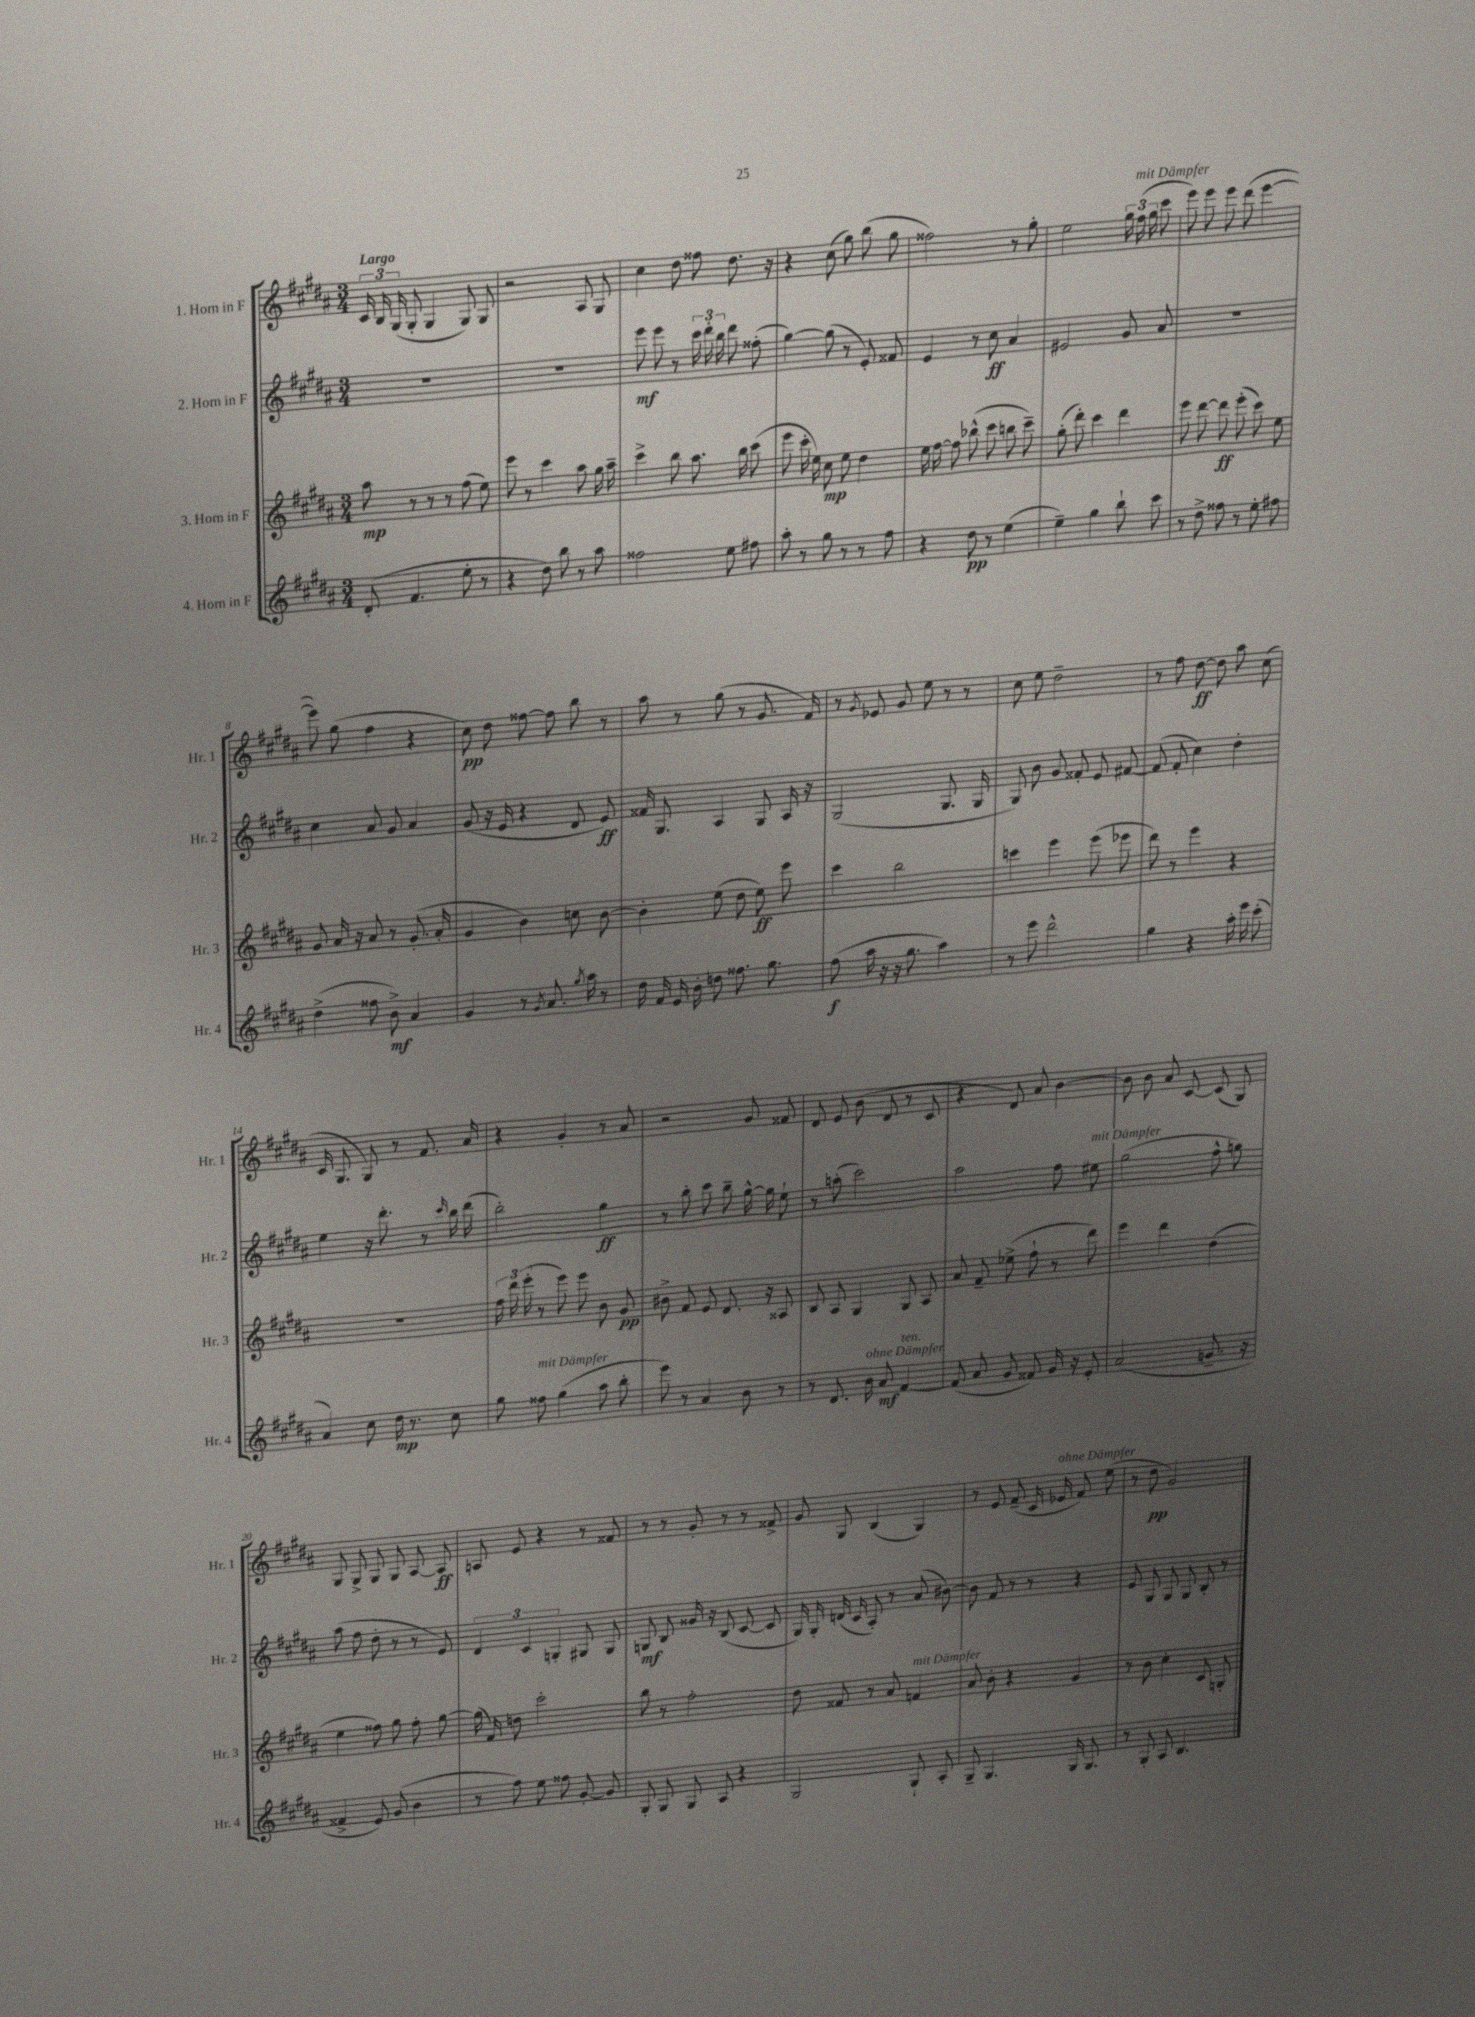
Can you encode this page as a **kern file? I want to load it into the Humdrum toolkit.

**kern	**dynam	**kern	**dynam	**kern	**dynam	**kern	**dynam
*part4	*part4	*part3	*part3	*part2	*part2	*part1	*part1
*staff4	*staff4	*staff3	*staff3	*staff2	*staff2	*staff1	*staff1
*I"4. Horn in F	*	*I"3. Horn in F	*	*I"2. Horn in F	*	*I"1. Horn in F	*
*I'Hr. 4	*	*I'Hr. 3	*	*I'Hr. 2	*	*I'Hr. 1	*
*clefG2	*	*clefG2	*	*clefG2	*	*clefG2	*
*k[f#c#g#d#a#]	*	*k[f#c#g#d#a#]	*	*k[f#c#g#d#a#]	*	*k[f#c#g#d#a#]	*
*M3/4	*	*M3/4	*	*M3/4	*	*M3/4	*
=1	=1	=1	=1	=1	=1	=1	=1
!	!	!	!	!	!	!LO:TX:a:B:t=Largo	!
(8d#'/	.	8aa#\	mp	2.r	.	24c#/	.
.	.	.	.	.	.	24B/	.
.	.	.	.	.	.	(24G#/	.
4.f#/	.	8r	.	.	.	8G#'/	.
.	.	8r	.	.	.	4G#/	.
.	.	8r	.	.	.	.	.
8ee'\	.	(8ff#\	.	.	.	8G#/)	.
8r	.	8ee\)	.	.	.	8G#/	.
=2	=2	=2	=2	=2	=2	=2	=2
4r	.	8eee\	.	2.r	.	2r	.
.	.	8r	.	.	.	.	.
8dd#\)	.	4ccc#\	.	.	.	.	.
8bb\	.	.	.	.	.	.	.
8r	.	8aa#\	.	.	.	8A#/	.
8aa#\	.	16gg#\	.	.	.	8G#/	.
.	.	16aa#~\	.	.	.	.	.
=3	=3	=3	=3	=3	=3	=3	=3
2ff##X\	.	4ccc#^\	.	8eee\	mf	4cc#\	.
.	.	.	.	8eee\	.	.	.
.	.	8bb\	.	8r	.	8dd#\	.
.	.	8.aa#\	.	24ccc#\	.	8ff##X\	.
.	.	.	.	24ddd#'\	.	.	.
.	.	.	.	24bb\	.	.	.
8ee\	.	.	.	8ddd#\	.	8.dd#\	.
.	.	16bb\	.	.	.	.	.
8ff#X\	.	(8ccc#\	.	(8ff##X'\	.	.	.
.	.	.	.	.	.	16r	.
=4	=4	=4	=4	=4	=4	=4	=4
8aa#'\	.	8eee\	.	[4gg#\)	.	4r	.
8r	.	16ccc#'\	.	.	.	.	.
.	.	16ee\)	.	.	.	.	.
8gg#\	.	8cc#\	mp	(8gg#\]	.	(8cc#\	.
8r	.	8ee\	.	8r	.	8gg#\)	.
8r	.	4dd#\	.	8e'/)	.	(8bb\	.
8ff#\	.	.	.	8f##X/	.	8gg#\	.
=5	=5	=5	=5	=5	=5	=5	=5
4r	.	16ee\	.	4e/	.	2ff##X\)	.
.	.	[16ff#\	.	.	.	.	.
.	.	8ff#\]	.	.	.	.	.
8dd#\	pp	(8bb-X^^\	.	8r	.	.	.
8r	.	8ccc#\	.	8cc#\	ff	.	.
(4ee\	.	8bbn\	.	4a#/	.	8r	.
.	.	8ccc#~\)	.	.	.	8gg#'\	.
=6	=6	=6	=6	=6	=6	=6	=6
4ee~\)	.	(8gg#'\	.	2e#X/	.	2ee\	.
.	.	8ddd#'\)	.	.	.	.	.
4gg#\	.	4ccc#\	.	.	.	.	.
8bb`\	.	4ddd#\	.	8g#/	.	24gg#\	.
!	!	!	!	!	!	!LO:TX:a:i:t=mit Dämpfer	!
.	.	.	.	.	.	(24ff#\	.
.	.	.	.	.	.	24gg#\	.
8ccc#\	.	.	.	8a#/	.	8ccc#\	.
=7	=7	=7	=7	=7	=7	=7	=7
8r	.	8eee\	.	2.r	.	8eee\)	.
8dd#^\	.	[8ddd#\	.	.	.	8eee\	.
8ff##X\	.	8ddd#\]	ff	.	.	8eee\	.
8r	.	(8eee'\	.	.	.	(8ddd#\	.
8ee'\	.	8ccc#\)	.	.	.	[4eee\	.
8ff#X\	.	8ee\	.	.	.	.	.
!!LO:LB:g=z
=8	=8	=8	=8	=8	=8	=8	=8
(4dd#^\	.	8g#/	.	4cc#\	.	8eee\])	.
.	.	16a#/	.	.	.	(8gg#\	.
.	.	16r	.	.	.	.	.
8ff##X\	.	8a#/	.	8a#/	.	4ff#\	.
8b^\)	mf	8r	.	8g#/	.	.	.
4a#/	.	(8.g#'/	.	4a#/	.	4r	.
.	.	16a#'/	.	.	.	.	.
=9	=9	=9	=9	=9	=9	=9	=9
4g#/	.	4g#/	.	(8g#/	.	8cc#\)	pp
.	.	.	.	16r	.	8dd#\	.
.	.	.	.	16e/	.	.	.
8r	.	4b\)	.	4r	.	[8ff##X\	.
8qg#/	.	.	.	.	.	.	.
8.a#/	.	.	.	.	.	8ff##\]	.
.	.	8ccn\	.	8d#/	.	8bb\	.
8qgg#/	.	.	.	.	.	.	.
16aa#\	.	.	.	.	.	.	.
8r	.	[8b\	.	8e/)	ff	8r	.
=10	=10	=10	=10	=10	=10	=10	=10
16dd#\	.	4b'\]	.	16f##X/	.	8aa#\	.
16f#/	.	.	.	8.G#/	.	.	.
16e/	.	.	.	.	.	8r	.
16b'\	.	.	.	.	.	.	.
8ddn\	.	(8ee\	.	4A#/	.	(8gg#\	.
8.ff##X\	.	8dd#\	.	.	.	8r	.
.	.	8ee\)	ff	8G#/	.	8.g#/	.
8.gg#\	.	.	.	.	.	.	.
.	.	8eee\	.	16A#/	.	.	.
.	.	.	.	16r	.	16f#/)	.
=11	=11	=11	=11	=11	=11	=11	=11
(8ff#\	f	4ccc#\	.	(2G#/	.	8r	.
.	.	.	.	.	.	8qg#/	.
16aa#\	.	.	.	.	.	8e-X/	.
16r	.	.	.	.	.	.	.
16r	.	2bb\	.	.	.	8g#/	.
8.gg#\	.	.	.	.	.	.	.
.	.	.	.	.	.	8ee\	.
4aa#\)	.	.	.	8.G#/	.	8r	.
.	.	.	.	.	.	8r	.
.	.	.	.	16G#/	.	.	.
=12	=12	=12	=12	=12	=12	=12	=12
8r	.	4cccn\	.	8G#/)	.	8cc#\	.
8eee\	.	.	.	8b\	.	8ee\	.
2ddd#^^\	.	4eee\	.	8g#/	.	2dd#~\	.
.	.	.	.	8f##X'/	.	.	.
.	.	(8eee\	.	8e/	.	.	.
.	.	8eee-X\	.	[8f#X/	.	.	.
=13	=13	=13	=13	=13	=13	=13	=13
4gg#\	.	8ddd#\)	.	(8f#/]	.	8r	.
.	.	8r	.	8f#'/	.	8ff#\	.
4r	.	4eee\	.	4cc#\)	.	[8dd#\	ff
.	.	.	.	.	.	8dd#\]	.
16aa#'\	.	4r	.	4dd#'\	.	8aa#\	.
16eee\	.	.	.	.	.	.	.
(8ccc#'\	.	.	.	.	.	(8cc#\	.
!!LO:LB:g=z
=14	=14	=14	=14	=14	=14	=14	=14
4a#/)	.	2.r	.	4ee\	.	16c#/	.
.	.	.	.	.	.	8.G#/	.
8cc#\	.	.	.	16r	.	8G#/)	.
.	.	.	.	8.ddd#'\	.	.	.
16dd#\	mp	.	.	.	.	8r	.
8.r	.	.	.	.	.	.	.
.	.	.	.	8r	.	8.f#/	.
.	.	.	.	16qqccc#/	.	.	.
8cc#\	.	.	.	16bb\	.	.	.
.	.	.	.	(16ddd#\	.	16a#/	.
=15	=15	=15	=15	=15	=15	=15	=15
8gg#\	.	24ff#\	.	2bb'\)	.	4r	.
.	.	24ddd#\	.	.	.	.	.
.	.	(24eee'\	.	.	.	.	.
!LO:TX:a:i:t=mit Dämpfer	!	!	!	!	!	!	!
8ff##X\	.	8r	.	.	.	.	.
(4gg#\	.	8eee\)	.	.	.	4g#'/	.
.	.	8eee\	.	.	.	.	.
8aa#\	.	8b\	.	4gg#\	ff	8r	.
8bb'\	.	8g#/	pp	.	.	8a#/	.
=16	=16	=16	=16	=16	=16	=16	=16
8eee\)	.	8b#X^\	.	8r	.	2r	.
8r	.	8f#/	.	8bb'\	.	.	.
4a#/	.	8e/	.	8ccc#\	.	.	.
.	.	8.d#/	.	8bb~\	.	.	.
8b\	.	.	.	[16gg#^^\	.	8g#/	.
.	.	16r	.	16gg#\]	.	.	.
8r	.	8A##X/	.	8ee`\	.	8f##X/	.
=17	=17	=17	=17	=17	=17	=17	=17
8r	.	8B/	.	8r	.	8d#/	.
8.d#/	.	8A#/	.	(8aan'\	.	8e/	.
.	.	4G#/	.	2ccc#\)	.	(8b\	.
!LO:TX:a:i:t=ohne Dämpfer	!	!	!	!	!	!	!
16b\	.	.	.	.	.	.	.
8a#/	mf	.	.	.	.	8d#/	.
!LO:TX:a:i:t=ten.	!	!	!	!	!	!	!
[4f#/	.	8G#/	.	.	.	8r	.
.	.	8A#/	.	.	.	8c#/	.
=18	=18	=18	=18	=18	=18	=18	=18
(8f#/]	.	8a#/	.	2aa#\	.	4r	.
8a#/	.	8f#~/	.	.	.	.	.
8g#/	.	(8ee-X^\	.	.	.	8d#/)	.
8f##X/)	.	8ff#`\	.	.	.	8a#/	.
16g#/	.	8r	.	8ff#\	.	[4b\	.
16r	.	.	.	.	.	.	.
!	!	!	!	!LO:TX:a:i:t=mit Dämpfer	!	!	!
8e'/	.	8ddd#\)	.	8ee#X\	.	.	.
=19	=19	=19	=19	=19	=19	=19	=19
(2a#/	.	4eee\	.	(2gg#\	.	8b\]	.
.	.	.	.	.	.	8b\	.
.	.	4ddd#\	.	.	.	8a#/	.
.	.	.	.	.	.	[8c#/	.
8.gn~/	.	(4dd#\	.	8ff#^^\	.	(8c#/]	.
.	.	.	.	8ggn\)	.	8G#/)	.
16r	.	.	.	.	.	.	.
!!LO:LB:g=z
=20	=20	=20	=20	=20	=20	=20	=20
4f##X^/	.	4ee\	.	(8aa#\	.	8G#/	.
.	.	.	.	8ff#\	.	8G#^/	.
8e/)	.	8ff##X\)	.	8dd#'\	.	8G#/	.
(8g#/	.	8gg#\	.	8r	.	8G#/	.
4b\	.	8ff##'\	.	8r	.	[8A#/	.
.	.	[8gg#\	.	8e/)	.	8A#/]	ff
=21	=21	=21	=21	=21	=21	=21	=21
8r	.	(16gg#\]	.	6d#/	.	8An/	.
.	.	16f#/)	.	.	.	.	.
8ff#\)	.	8ddn\	.	.	.	8e/	.
.	.	.	.	6c#/	.	.	.
8ee\	.	2ccc#'\	.	.	.	4r	.
.	.	.	.	6Gn'/	.	.	.
8ff##X\	.	.	.	.	.	.	.
[8g#'/	.	.	.	8G#X/	.	8r	.
8g#/]	.	.	.	8G#/	.	8f##X/	.
=22	=22	=22	=22	=22	=22	=22	=22
8G#'/	.	8bb\	.	8Gn/	mf	8r	.
8G#/	.	8r	.	8B/	.	8r	.
8G#/	.	2ff#'\	.	16g##X/	.	8g#'/	.
.	.	.	.	16r	.	.	.
8A#/	.	.	.	(8B/	.	8r	.
4r	.	.	.	[8c#/	.	8r	.
.	.	.	.	8c#/]	.	8f##X^/	.
=23	=23	=23	=23	=23	=23	=23	=23
2G#/	.	8dd#\	.	16G#/)	.	8g#/	.
.	.	.	.	16G#'/	.	.	.
.	.	8f##X/	.	(16dn/	.	8G#/	.
.	.	.	.	16c#/	.	.	.
.	.	8r	.	8A#'/)	.	(4B/	.
.	.	8a#/	.	8r	.	.	.
!	!	!LO:TX:a:i:t=mit Dämpfer	!	!	!	!	!
8G#`/	.	4fn/	.	(8a#/	.	4G#/)	.
8A#'/	.	.	.	[8b#X\)	.	.	.
=24	=24	=24	=24	=24	=24	=24	=24
8G#~/	.	8a#/	.	8b#\]	.	8r	.
4.G#/	.	8b'\	.	8f#/	.	8e/	.
.	.	4r	.	8r	.	(8f#~/	.
.	.	.	.	8r	.	16c#/	.
!	!	!	!	!	!	!LO:TX:a:i:t=ohne Dämpfer	!
.	.	.	.	.	.	16e-X/	.
16G#/	.	4g#/	.	4r	.	8f#/)	.
8.G#/	.	.	.	.	.	.	.
.	.	.	.	.	.	(8ee\	.
=25	=25	=25	=25	=25	=25	=25	=25
8r	.	8r	.	8e/	.	8r	.
8G#'/	.	8b\	.	8G#/	.	8dd#\	pp
8A#/	.	4cc#'\	.	8G#/	.	2g#/)	.
4.B/	.	.	.	8G#/	.	.	.
.	.	8c#/	.	8B'/	.	.	.
.	.	8Gn'/	.	8r	.	.	.
==	==	==	==	==	==	==	==
*-	*-	*-	*-	*-	*-	*-	*-
